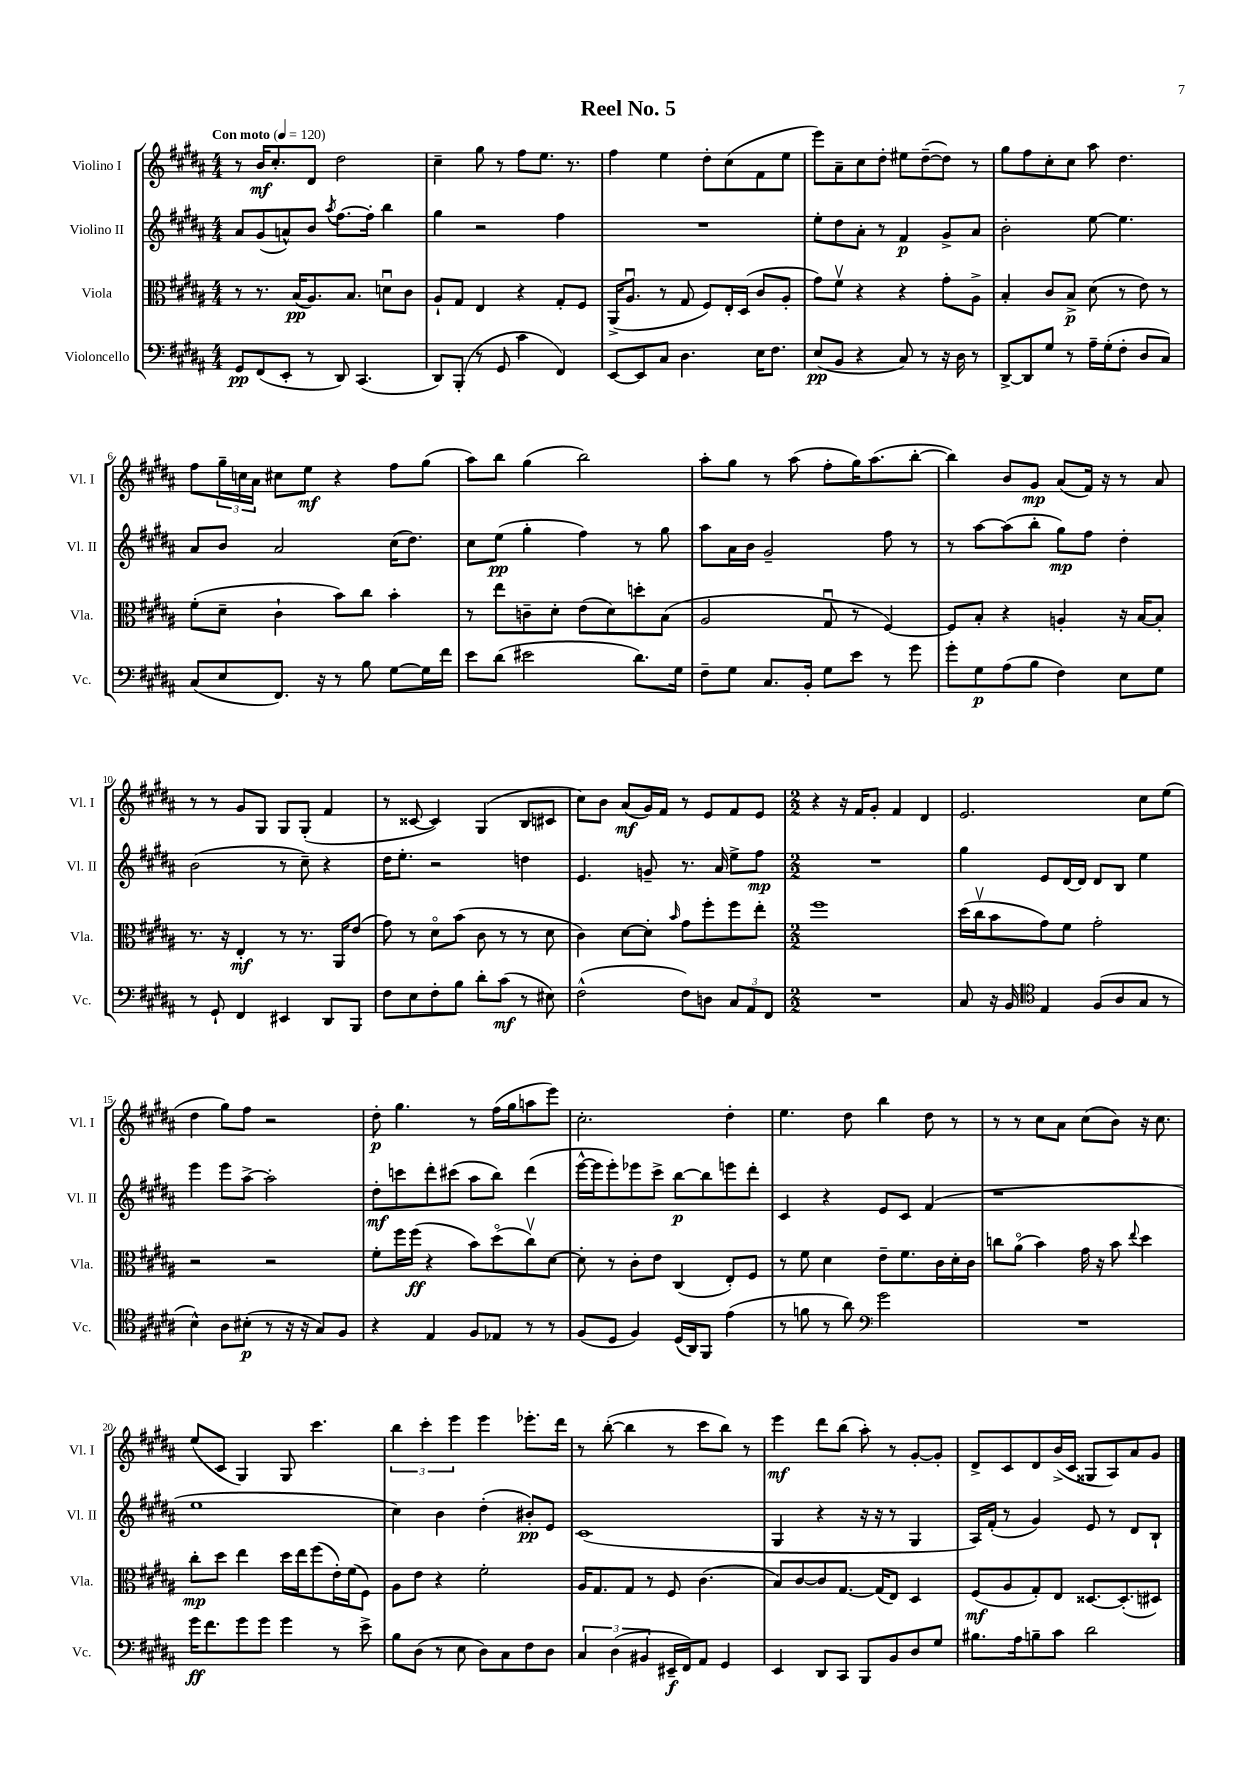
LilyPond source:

\header { title = "Reel No. 5" }
<<
\new StaffGroup <<
\new Staff = "s0" \with { instrumentName = "Violino I" shortInstrumentName = "Vl. I" } {
    \clef treble \key b \major \numericTimeSignature \time 4/4 \tempo "Con moto" 4 = 120
    r8 b'16\mf cis''8.-. dis'8 dis''2 |
    cis''4-- gis''8 r8 fis''8 e''8. r8. |
    fis''4 e''4 dis''8-. cis''8( fis'8 e''8 |
    e'''8) ais'8-- cis''8 dis''8-. eis''8 dis''8~--( dis''8) r8 |
    gis''8 fis''8 cis''8-. cis''8 ais''8 dis''4. |
    fis''8 \tuplet 3/2 { gis''16-- c''16 ais'16 } cis''8 e''8\mf r4 fis''8 gis''8( |
    ais''8) b''8 gis''4( b''2) |
    ais''8-. gis''8 r8 ais''8( fis''8-. gis''16) ais''8.( b''8~-. |
    b''4) b'8 gis'8\mp ais'8( fis'16) r16 r8 ais'8 |
    r8 r8 gis'8 gis8 gis8 gis8-.( fis'4 |
    r8 cisis'8~ cisis'4) gis4( b8 cis'8 |
    cis''8) b'8 ais'8\mf( gis'16) fis'16 r8 e'8 fis'8 e'8 |
    \numericTimeSignature \time 2/2 r4 r16 fis'16 gis'8-. fis'4 dis'4 |
    e'2. cis''8 e''8( |
    dis''4 gis''8) fis''8 r2 |
    dis''8-.\p gis''4. r8 fis''16( gis''16 a''8 e'''8) |
    cis''2.-. dis''4-. |
    e''4. dis''8 b''4 dis''8 r8 |
    r8 r8 cis''8 ais'8 cis''8( b'8) r16 cis''8. |
    e''8( cis'8 gis4) gis8 cis'''4. |
    \tuplet 3/2 { b''4 cis'''4-. e'''4 } e'''4 ees'''8.-. dis'''16 |
    r8 b''8~-.( b''4 r8 cis'''8 b''8) r8 |
    e'''4\mf dis'''8 b''8( ais''8-.) r8 gis'8~-. gis'8-. |
    dis'8-> cis'8 dis'8 b'16->( cis'16 gisis8 ais8) ais'8 gis'8 \bar "|." |
}
\new Staff = "s1" \with { instrumentName = "Violino II" shortInstrumentName = "Vl. II" } {
    \clef treble \key b \major \numericTimeSignature \time 4/4
    ais'8 gis'8( a'8-^) b'8 \acciaccatura { ais''8 } fis''8.~ fis''16-. b''4 |
    gis''4 r2 fis''4 |
    R1 |
    e''8-. dis''8 ais'8-. r8 fis'4\p gis'8-> ais'8 |
    b'2-. e''8~ e''4. |
    ais'8 b'8 ais'2 cis''16( dis''8.) |
    cis''8 e''8\pp( gis''4-. fis''4) r8 gis''8 |
    ais''8 ais'16 b'16 gis'2-- fis''8 r8 |
    r8 ais''8~ ais''8( b''8-. gis''8\mp) fis''8 dis''4-. |
    b'2( r8 cis''8--) r4 |
    dis''16 e''8.-. r2 d''4 |
    e'4. g'8-- r8. ais'16 e''8-> fis''8\mp |
    \numericTimeSignature \time 2/2 R1 |
    gis''4 e'8 dis'16~ dis'16 dis'8 b8 e''4 |
    e'''4 e'''8 ais''8~-> ais''2-. |
    dis''8-.\mf c'''8 dis'''8-. cis'''8( ais''8 b''8) dis'''4( |
    e'''16~-^ e'''16 e'''8-.) ees'''8 cis'''8-> b''8~\p b''8 e'''8 dis'''8-. |
    cis'4 r4 e'8 cis'8 fis'4( |
    r1 |
    e''1 |
    cis''4) b'4 dis''4-.( bis'8-.\pp) e'8 |
    cis'1( |
    gis4 r4 r16 r16 r8 gis4 |
    ais16) fis'16-.( r8 gis'4) e'8 r8 dis'8 b8-! \bar "|." |
}
\new Staff = "s2" \with { instrumentName = "Viola" shortInstrumentName = "Vla." } {
    \clef alto \key b \major \numericTimeSignature \time 4/4
    r8 r8. b16\pp( ais8.) b8. d'8\downbow cis'8 |
    ais8-! gis8 e4 r4 gis8-. fis8 |
    ais,16->( ais8.\downbow r8 gis8 fis8) e16-. dis16( cis'8 ais8-. |
    gis'8) fis'8\upbow r4 r4 gis'8-. ais8-> |
    b4-. cis'8 b8->\p dis'8( r8 e'8) r8 |
    fis'8-.( dis'8-- cis'4-! b'8) cis''8 b'4-. |
    r8 e''8 c'8-- dis'8-. e'8( dis'8) d''8-. b8( |
    ais2 gis8\downbow r8 fis4~) |
    fis8 b8-. r4 a4-. r16 b16~ b8-. |
    r8. r16 e4-.\mf r8 r8. ais,16 e'8( |
    gis'8) r8 dis'8\flageolet b'8( cis'8 r8 r8 dis'8 |
    cis'4) dis'8~ dis'8-. \grace { b'16 } gis'8 fis''8-. fis''8 e''8-. |
    \numericTimeSignature \time 2/2 fis''1 |
    dis''16( cis''16\upbow b'8 gis'8) fis'8 gis'2-. |
    r2 r2 |
    fis'8-. fis''16 fis''16\ff( r4 b'8) dis''8\flageolet( cis''8\upbow) dis'8~ |
    dis'8-. r8 cis'8-. e'8 cis4( e8-.) fis8 |
    r8 fis'8 dis'4 e'8-- fis'8. cis'16 dis'16-. cis'16 |
    c''8 ais'8\flageolet( b'4) gis'16 r16 b'8 \appoggiatura { e''8 } dis''4 |
    cis''8-.\mp dis''8 e''4 dis''16 e''16 fis''8( e'16-.) fis'16( fis8) |
    ais8 e'8 r4 fis'2-. |
    ais16 gis8. gis8 r8 fis8 cis'4.( |
    b8) cis'8~ cis'8 gis8.~ gis16( e8) dis4 |
    fis8\mf( ais8 gis8-.) e8 disis8.~ disis8.-.( dis8) \bar "|." |
}
\new Staff = "s3" \with { instrumentName = "Violoncello" shortInstrumentName = "Vc." } {
    \clef bass \key b \major \numericTimeSignature \time 4/4
    gis,8\pp fis,8( e,8-. r8 dis,8) cis,4.( |
    dis,8) b,,8-.( r8 gis,8 cis'4 fis,4) |
    e,8~ e,8 cis8 dis4. e16 fis8. |
    e8\pp( b,8 r4 cis8) r8 r16 dis16 r8 |
    dis,8~-> dis,8 gis8 r8 ais16-- gis16-.( fis8-. dis8 cis8) |
    cis8( e8 fis,8.) r16 r8 b8 gis8~ gis16 fis'16 |
    e'8 dis'8( eis'2 dis'8.) gis16 |
    fis8-- gis8 cis8. b,16-. gis8 e'8 r8 gis'8 |
    gis'8-. gis8\p ais8( b8 fis4) e8 gis8 |
    r8 gis,8-! fis,4 eis,4 dis,8 b,,8 |
    fis8 e8 fis8-. b8 dis'8-. cis'8\mf( r8 eis8) |
    fis2-^( fis8) d8 \tuplet 3/2 { cis8 ais,8 fis,8 } |
    \numericTimeSignature \time 2/2 R1 |
    cis8 r16 b,16 \clef tenor e4 fis8( ais8 gis8 r8 |
    b4-^) ais8 bis8-.\p( r8 r16 r16 gis8) fis8 |
    r4 e4 fis8 ees8 r8 r8 |
    fis8( dis8 fis4) dis16( ais,16) fis,8 e'4( |
    r8 f'8 r8 ais'8) \clef bass gis'2 |
    R1 |
    gis'16\ff fis'8. gis'8 gis'8 gis'4 r8 e'8-> |
    b8 dis8( r8 e8 dis8) cis8 fis8 dis8 |
    \tuplet 3/2 { cis4 dis4( bis,4 } eis,16--\f fis,16) ais,8 gis,4 |
    e,4 dis,8 cis,8 b,,8 b,8 dis8 gis8 |
    bis8. ais16 b8-- cis'8 dis'2 \bar "|." |
}
>>
>>
